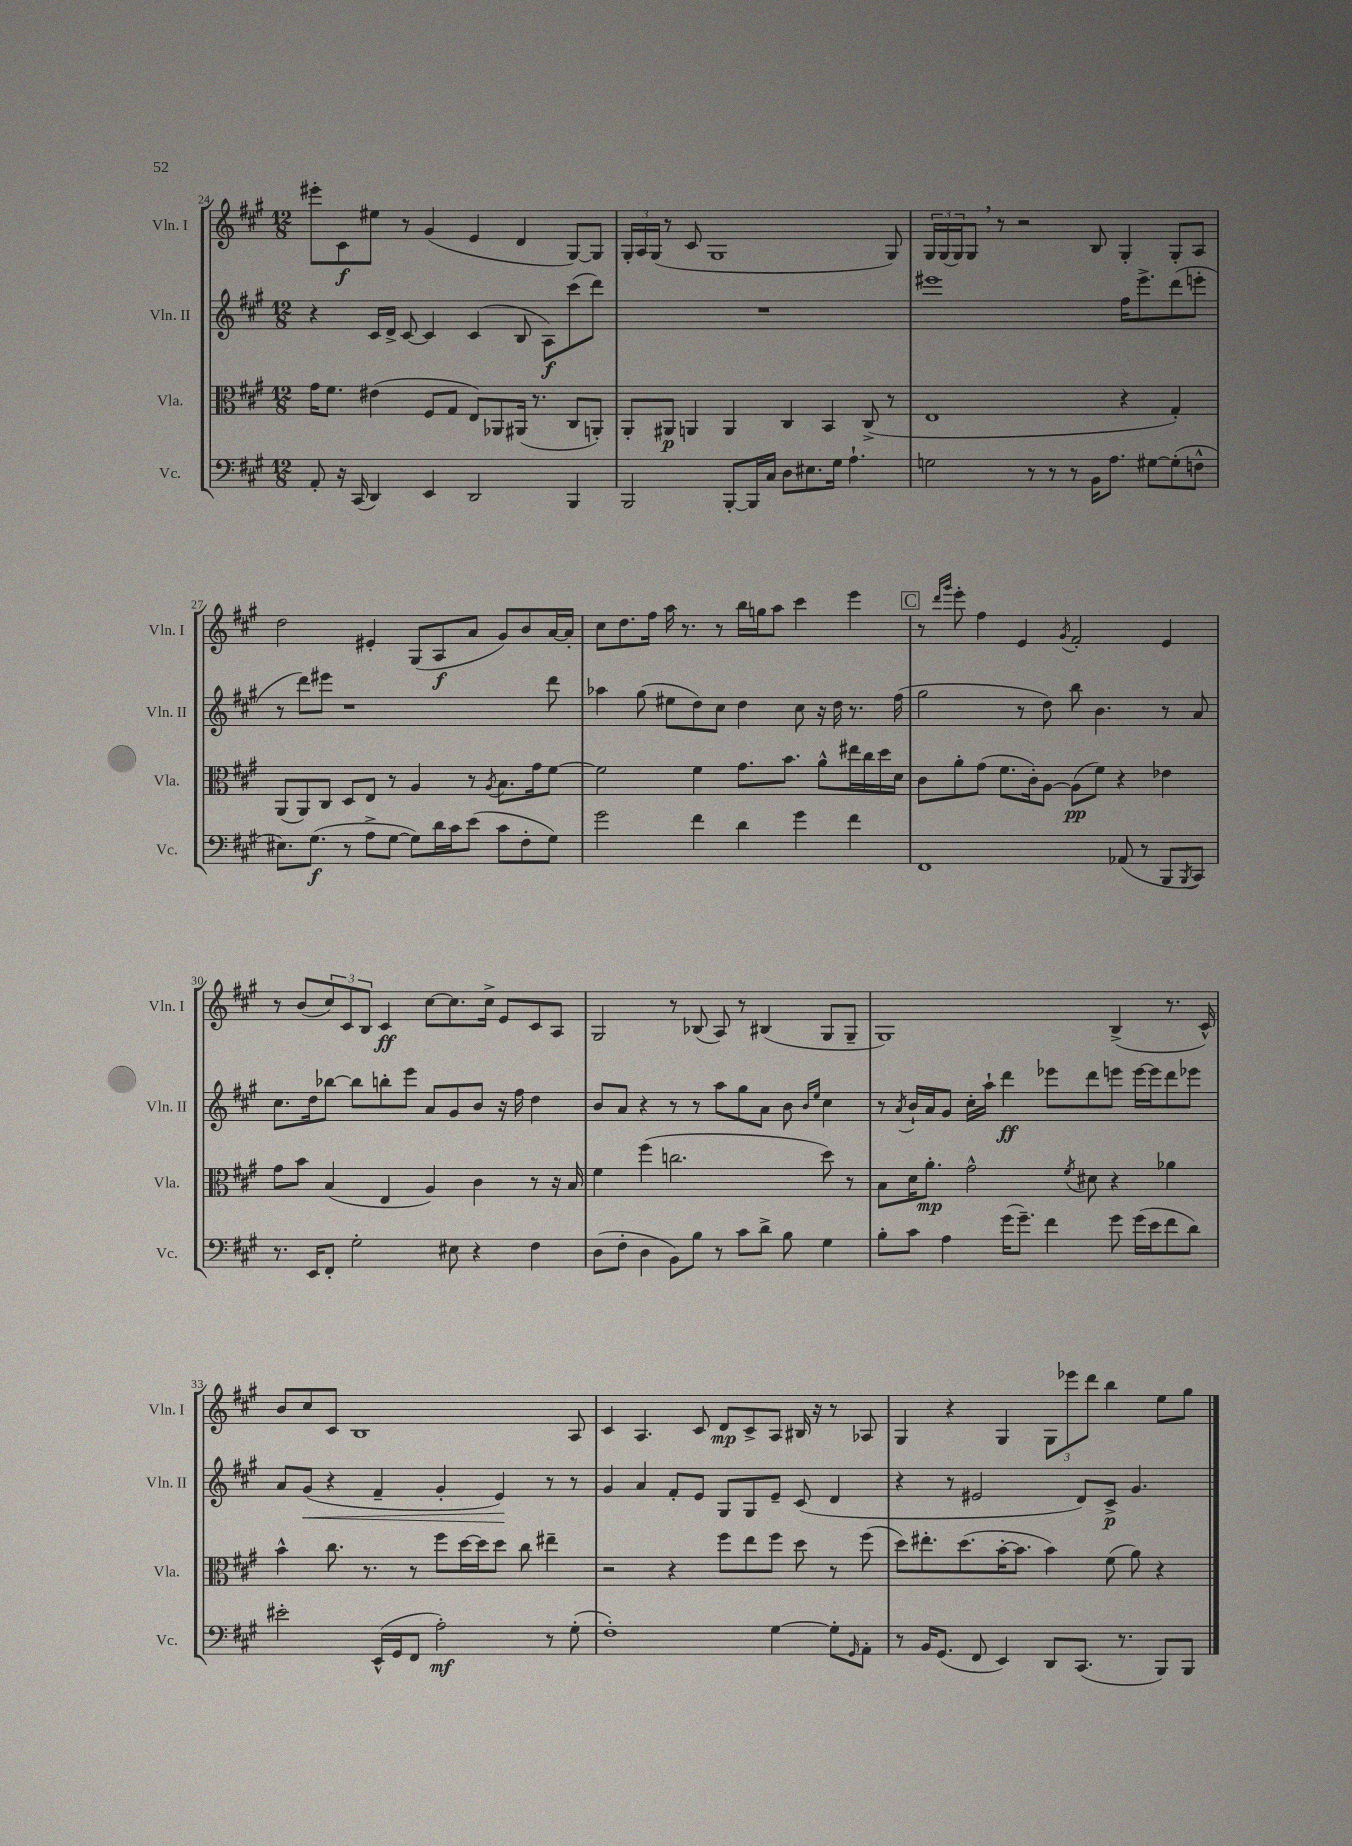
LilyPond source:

<<
\new StaffGroup <<
\new Staff = "s0" \with { instrumentName = "Vln. I" shortInstrumentName = "Vln. I" } {
    \clef treble \key a \major \numericTimeSignature \time 12/8
    eis'''8-. cis'8\f eis''8 r8 gis'4( e'4 d'4 gis8~) gis8 |
    \tuplet 3/2 { gis16-. a16 gis16( } r8 cis'8 gis1 gis8) |
    \tuplet 3/2 { gis16 gis16( gis16) } gis8 \breathe r8 r2 b8 gis4-. gis8-. a8 |
    d''2 eis'4-. gis8( a8\f a'8 gis'8) b'8 a'16~ a'16-. |
    cis''8 d''8. fis''16 a''16 r8. r8 b''16 g''16 a''8 cis'''4 e'''4 |
    \mark \markup { \box "C" } r8 \grace { d'''16 gis'''16 } e'''8-. fis''4 e'4 \acciaccatura { gis'8 } fis'2-. e'4 |
    r8 b'8( \tuplet 3/2 { cis''8) cis'8 b8 } cis'4\ff cis''8~ cis''8. cis''16-> e'8 cis'8 a8 |
    gis2 r8 bes8( a8) r8 bis4( gis8 gis8-- |
    gis1) b4->( r8. cis'16-^) |
    b'8 cis''8 cis'8 b1 a8 |
    cis'4 a4. cis'8 d'8\mp cis'8-> a8 bis16 r16 r8 aes8 |
    gis4 r4 gis4 \tuplet 3/2 { gis8 ees'''8 d'''8 } b''4 e''8 gis''8 \bar "|." |
}
\new Staff = "s1" \with { instrumentName = "Vln. II" shortInstrumentName = "Vln. II" } {
    \clef treble \key a \major \numericTimeSignature \time 12/8
    r4 cis'16 d'16-> cis'8~ cis'4 cis'4( b8 a8\f) cis'''8( d'''8) |
    R1. |
    eis'''1 fis''16 eis'''8.-> d'''8( e'''8-. |
    r8 d'''8) eis'''8 r1 d'''8 |
    aes''4 gis''8( eis''8 d''8) cis''8 d''4 cis''8 r16 d''16 r8. fis''16( |
    \mark \markup { \box "C" } gis''2 r8 d''8) b''8 b'4. r8 a'8 |
    cis''8. d''16 bes''8~ bes''8 b''8-. e'''8 a'8 gis'8 b'8 r16 fis''16 d''4 |
    b'8 a'8 r4 r8 r8 a''8 gis''8 a'8 b'8 \grace { b'16 e''16 } cis''4 |
    r8 \acciaccatura { a'8 } b'16-! a'16 gis'8 cis''16-. a''16-! d'''4\ff ees'''8 d'''8 e'''8 e'''16~ e'''16 d'''8 ees'''8 |
    a'8 gis'8\<( r4 fis'4-- gis'4-. e'4\!) r8 r8 |
    gis'4 a'4 fis'8-. e'8 gis8 gis8 e'8-- cis'8( d'4 |
    r4 r8 eis'2 d'8) cis'8->\p gis'4. \bar "|." |
}
\new Staff = "s2" \with { instrumentName = "Vla." shortInstrumentName = "Vla." } {
    \clef alto \key a \major \numericTimeSignature \time 12/8
    gis'16 fis'8. eis'4( fis8 gis8 e8) aes,8 ais,16( r8. cis8 a,8-.) |
    a,8-. ais,8\p a,4 a,4 cis4 b,4 cis8->( r8 |
    e1 r4 gis4-.) |
    a,8( a,8) cis8 d8 e8 r8 a4 r8 \acciaccatura { a8 } b8. gis'16 fis'8~ |
    fis'2 fis'4 gis'8. b'8. a'8-^ eis''16 cis''16 d''16 d'16 |
    \mark \markup { \box "C" } cis'8 a'8-. gis'8( fis'8. cis'16-.) a8~ a8\pp( fis'8) r4 ees'4 |
    gis'8 b'8 b4( e4 a4) cis'4 r8 r16 b16 |
    fis'4 fis''4( c''2. d''8) r8 |
    b8 d'16 a'8.-.\mp gis'2-^ \acciaccatura { fis'8 } dis'8 r4 aes'4 |
    b'4-^ cis''8. r8. r8 fis''8 d''16~ d''16 d''8 cis''8 eis''4-- |
    r2 r4 fis''8 e''8 fis''8 d''8 r8 fis''8( |
    d''8) eis''8.-. d''8.( b'16~-. b'8. b'4) fis'8( a'8) r4 \bar "|." |
}
\new Staff = "s3" \with { instrumentName = "Vc." shortInstrumentName = "Vc." } {
    \clef bass \key a \major \numericTimeSignature \time 12/8
    a,8-. r16 cis,16( d,4) e,4 d,2 b,,4 |
    b,,2 b,,8~-. b,,16 cis16 d8 eis8. gis16 a4.-! |
    g2 r8 r8 r8 b,16 a8. gis8~ gis8-.( f8-^ |
    eis8.) gis8.\f( r8 a8-> gis8~ gis8) d'16 cis'16 e'8( cis'8 fis8-. gis8) |
    gis'2 fis'4 d'4 gis'4 fis'4 |
    \mark \markup { \box "C" } fis,1 aes,8( r8 b,,8 \acciaccatura { b,,8 } cis,8) |
    r8. e,16 fis,8-. gis2-. eis8 r4 fis4 |
    d8( fis8-. d4 b,8) b8 r8 cis'8 d'8-> b8 gis4 |
    b8-. cis'8 a4 gis'16( gis'8.--) fis'4 gis'8 gis'16( e'16 fis'8 d'8) |
    eis'2-. e,16-^( gis,16 fis,8 a2-.\mf) r8 gis8-.( |
    fis1-.) gis4~ gis8-. \grace { gis,16 } a,8-. |
    r8 b,16 gis,8.( fis,8 e,4) d,8 cis,8.( r8. b,,8) b,,8 \bar "|." |
}
>>
>>
\layout { \context { \Score currentBarNumber = #24 } }
